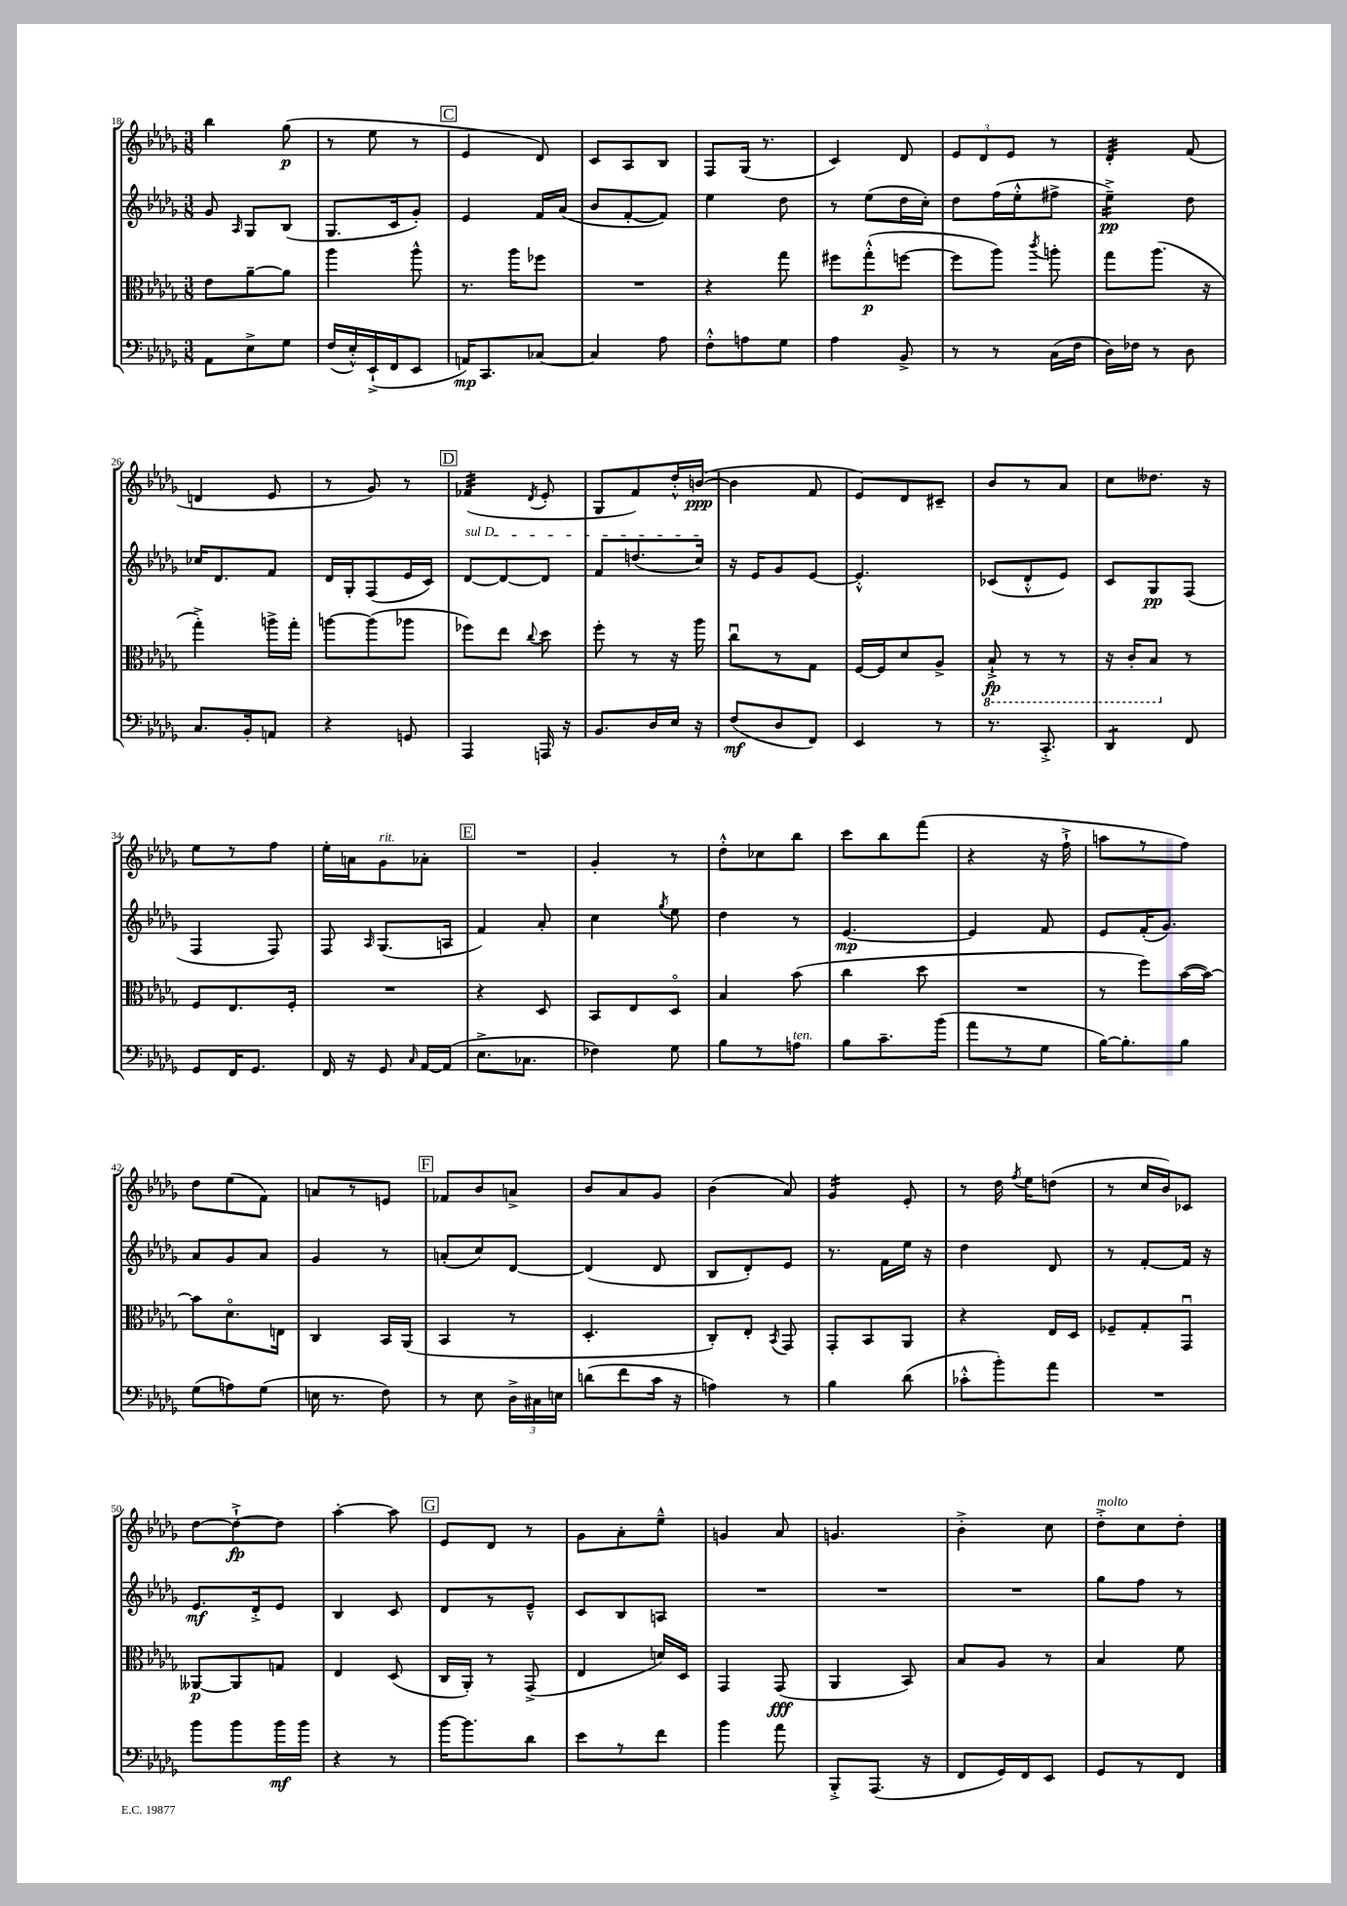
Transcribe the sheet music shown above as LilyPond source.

<<
\new StaffGroup <<
\new Staff = "s0" {
    \clef treble \key des \major \numericTimeSignature \time 3/8
    \autoBeamOff bes''4 ges''8\p( |
    r8 ees''8 r8 |
    \mark \markup { \box "C" } ees'4 des'8) |
    c'8[ aes8 bes8] |
    f8[ ges16]( r8. |
    c'4) des'8 |
    \tuplet 3/2 { ees'8[ des'8 ees'8] } r8 |
    des'4:32-. f'8( |
    d'4 ees'8 |
    r8 ges'8) r8 |
    \mark \markup { \box "D" } fes'4:32( \acciaccatura { des'8 } ees'8-. |
    ges8[ f'8) des''16-.-^ b'16]~\ppp( |
    b'4 f'8 |
    ees'8[) des'8 cis'8]-- |
    bes'8[ r8 aes'8] |
    c''8[ deses''8.] r16 |
    ees''8[ r8 f''8] |
    ees''16[-. a'16 ges'8^\markup { \italic "rit." } aes'8]-. |
    \mark \markup { \box "E" } R4. |
    ges'4-. r8 |
    des''8[-.-^ ces''8 bes''8] |
    c'''8[ bes''8 f'''8]( |
    r4 r16 f''16-!-> |
    a''8[ r8 f''8]) |
    des''8[ ees''8( f'8]) |
    a'8[ r8 e'8] |
    \mark \markup { \box "F" } fes'8[ bes'8 a'8]-> |
    bes'8[ aes'8 ges'8] |
    bes'4( aes'8) |
    ges'4:16 ees'8-. |
    r8 des''16 \acciaccatura { f''8 } ees''16[ d''8]( |
    r8 c''16[ bes'16) ces'8] |
    des''8[~ des''8~-!->\fp des''8] |
    aes''4~-. aes''8 |
    \mark \markup { \box "G" } ees'8[ des'8] r8 |
    ges'8[ aes'8-. ees''8]---^ |
    g'4 aes'8 |
    g'4. |
    bes'4-.-> c''8 |
    des''8[-.->^\markup { \italic "molto" } c''8 des''8]-. \bar "|." |
}
\new Staff = "s1" {
    \clef treble \key des \major \numericTimeSignature \time 3/8
    \autoBeamOff ges'8 \grace { aes16 } ges8[ bes8]( |
    ges8.[ c'16 ges'8]-.) |
    \mark \markup { \box "C" } ees'4 f'16[ aes'16]( |
    bes'8[ f'8~-. f'8]) |
    ees''4 des''8 |
    r8 ees''8[( des''16 c''16]-.) |
    des''8[ f''16( ees''16-.-^ fis''8]-> |
    ees''4:16--->\pp) des''8 |
    ces''16[ des'8. f'8] |
    des'16[ ges16-. f8( ees'16 c'16]) |
    \mark \markup { \box "D" } \once \override TextSpanner.bound-details.left.text = \markup { \italic "sul D" } des'8[~\startTextSpan des'8~ des'8] |
    f'8[ d''8.( c''16]\stopTextSpan) |
    r16 ees'16[ ges'8 ees'8]~ |
    ees'4.-.-^ |
    ces'8[( des'8-.-^ ees'8]) |
    c'8[ ges8\pp f8]( |
    f4 f8) |
    f8 \grace { aes16 } ges8.[( a16] |
    \mark \markup { \box "E" } f'4) aes'8-. |
    c''4 \acciaccatura { ges''8 } ees''8 |
    des''4 r8 |
    ees'4.~\mp |
    ees'4 f'8 |
    ees'8[ f'16-.( ges'8.]) |
    aes'8[ ges'8 aes'8] |
    ges'4 r8 |
    \mark \markup { \box "F" } a'8[-.( c''8) des'8]~ |
    des'4( des'8 |
    bes8[ des'8-.) ees'8] |
    r8. f'16[ ees''16] r16 |
    des''4 des'8 |
    r8 f'8[~-. f'16] r16 |
    ees'8.[\mf des'16-.-> ees'8] |
    bes4 c'8 |
    \mark \markup { \box "G" } des'8[ r8 ees'8]---^ |
    c'8[ bes8 a8] |
    R4. |
    R4. |
    R4. |
    ges''8[ f''8] r8 \bar "|." |
}
\new Staff = "s2" {
    \clef alto \key des \major \numericTimeSignature \time 3/8
    \autoBeamOff ees'8[ aes'8~-- aes'8] |
    aes''4 aes''8-^ |
    \mark \markup { \box "C" } r8. aes''16[ fes''8] |
    R4. |
    r4 ges''8 |
    fis''8[ ges''8-.-^\p( f''8]~ |
    f''8[ aes''8]) \acciaccatura { c'''8 } a''8-. |
    ges''8[ aes''8.]( r16 |
    ges''4-.->) a''16[-> ges''16]-. |
    a''8[~ a''8( aes''8] |
    \mark \markup { \box "D" } fes''8[) ees''8] \appoggiatura { c''8 } des''8 |
    f''8-. r8 r16 aes''16 |
    c''8[\downbow r8 ges8] |
    f16[~ f16 des'8 aes8]-> |
    \ottava #-1 bes,8-!->\fp r8 r8 |
    r16 c16[-. bes,8] \ottava #0 r8 |
    f8[ ees8. f16]-. |
    R4. |
    \mark \markup { \box "E" } r4 des8 |
    bes,8[ ees8 des8]\flageolet |
    bes4 bes'8( |
    c''4 des''8 |
    R4. |
    r8 f''8[) bes'16~( bes'16]~) |
    bes'8[ des'8.\flageolet e16] |
    c4 bes,16[ aes,16]( |
    \mark \markup { \box "F" } bes,4 r8 |
    des4.-. |
    c8[-.) ees8]-. \acciaccatura { bes,8 } ges,8 |
    ges,8[-. bes,8 aes,8] |
    r4 ees16[ des16] |
    fes8[-- ges8-. ges,8]\downbow |
    aeses,8[~\p aeses,8 g8] |
    ees4 des8( |
    \mark \markup { \box "G" } c16[ aes,16]-.) r8 ges,8->( |
    ees4 d'16[) des16] |
    ges,4 ges,8\fff( |
    aes,4 bes,8) |
    bes8[ aes8] r8 |
    bes4 f'8 \bar "|." |
}
\new Staff = "s3" {
    \clef bass \key des \major \numericTimeSignature \time 3/8
    \autoBeamOff aes,8[ ees8-> ges8] |
    f16[( ees16-.-^) ees,16-!->( f,16 ees,8] |
    \mark \markup { \box "C" } a,16[\mp) c,8. ces8]~ |
    ces4 aes8 |
    f8[-.-^ a8 ges8] |
    aes4 bes,8-> |
    r8 r8 c16[( f16] |
    des16[) fes16] r8 des8 |
    c8.[ bes,16-. a,8] |
    r4 g,8 |
    \mark \markup { \box "D" } aes,,4 a,,16 r16 |
    bes,8.[ des16 ees16] r16 |
    f8[\mf( des8 f,8]) |
    ees,4 r8 |
    r8. c,8.-.-> |
    des,4:8 f,8 |
    ges,8[ f,16 ges,8.] |
    f,16 r16 ges,8 \grace { c16 } aes,16[~ aes,16]( |
    \mark \markup { \box "E" } ees8.[-> ces8.] |
    fes4) ges8 |
    bes8[ r8 a8]^\markup { \italic "ten." } |
    bes8[ c'8.-- bes'16]( |
    aes'8[ r8 ges8] |
    bes16[~) bes8.-. bes8] |
    ges8[( a8) ges8]( |
    e16 r8. f8) |
    \mark \markup { \box "F" } r8 ees8 \tuplet 3/2 { des16[-> cis16 e16] } |
    d'8[( f'8 c'16] r16 |
    a4) r8 |
    bes4 des'8( |
    ces'8[-.-^ bes'8-.) aes'8] |
    R4. |
    bes'8[ bes'8 bes'16\mf bes'16] |
    r4 r8 |
    \mark \markup { \box "G" } bes'16[~ bes'8. des'8] |
    ees'8[ r8 f'8] |
    bes'4 aes'8 |
    bes,,8[-.-> aes,,8.]( r16 |
    f,8[ ges,16) f,16 ees,8] |
    ges,8[ r8 f,8] \bar "|." |
}
>>
>>
\layout { \context { \Score currentBarNumber = #18 } }
